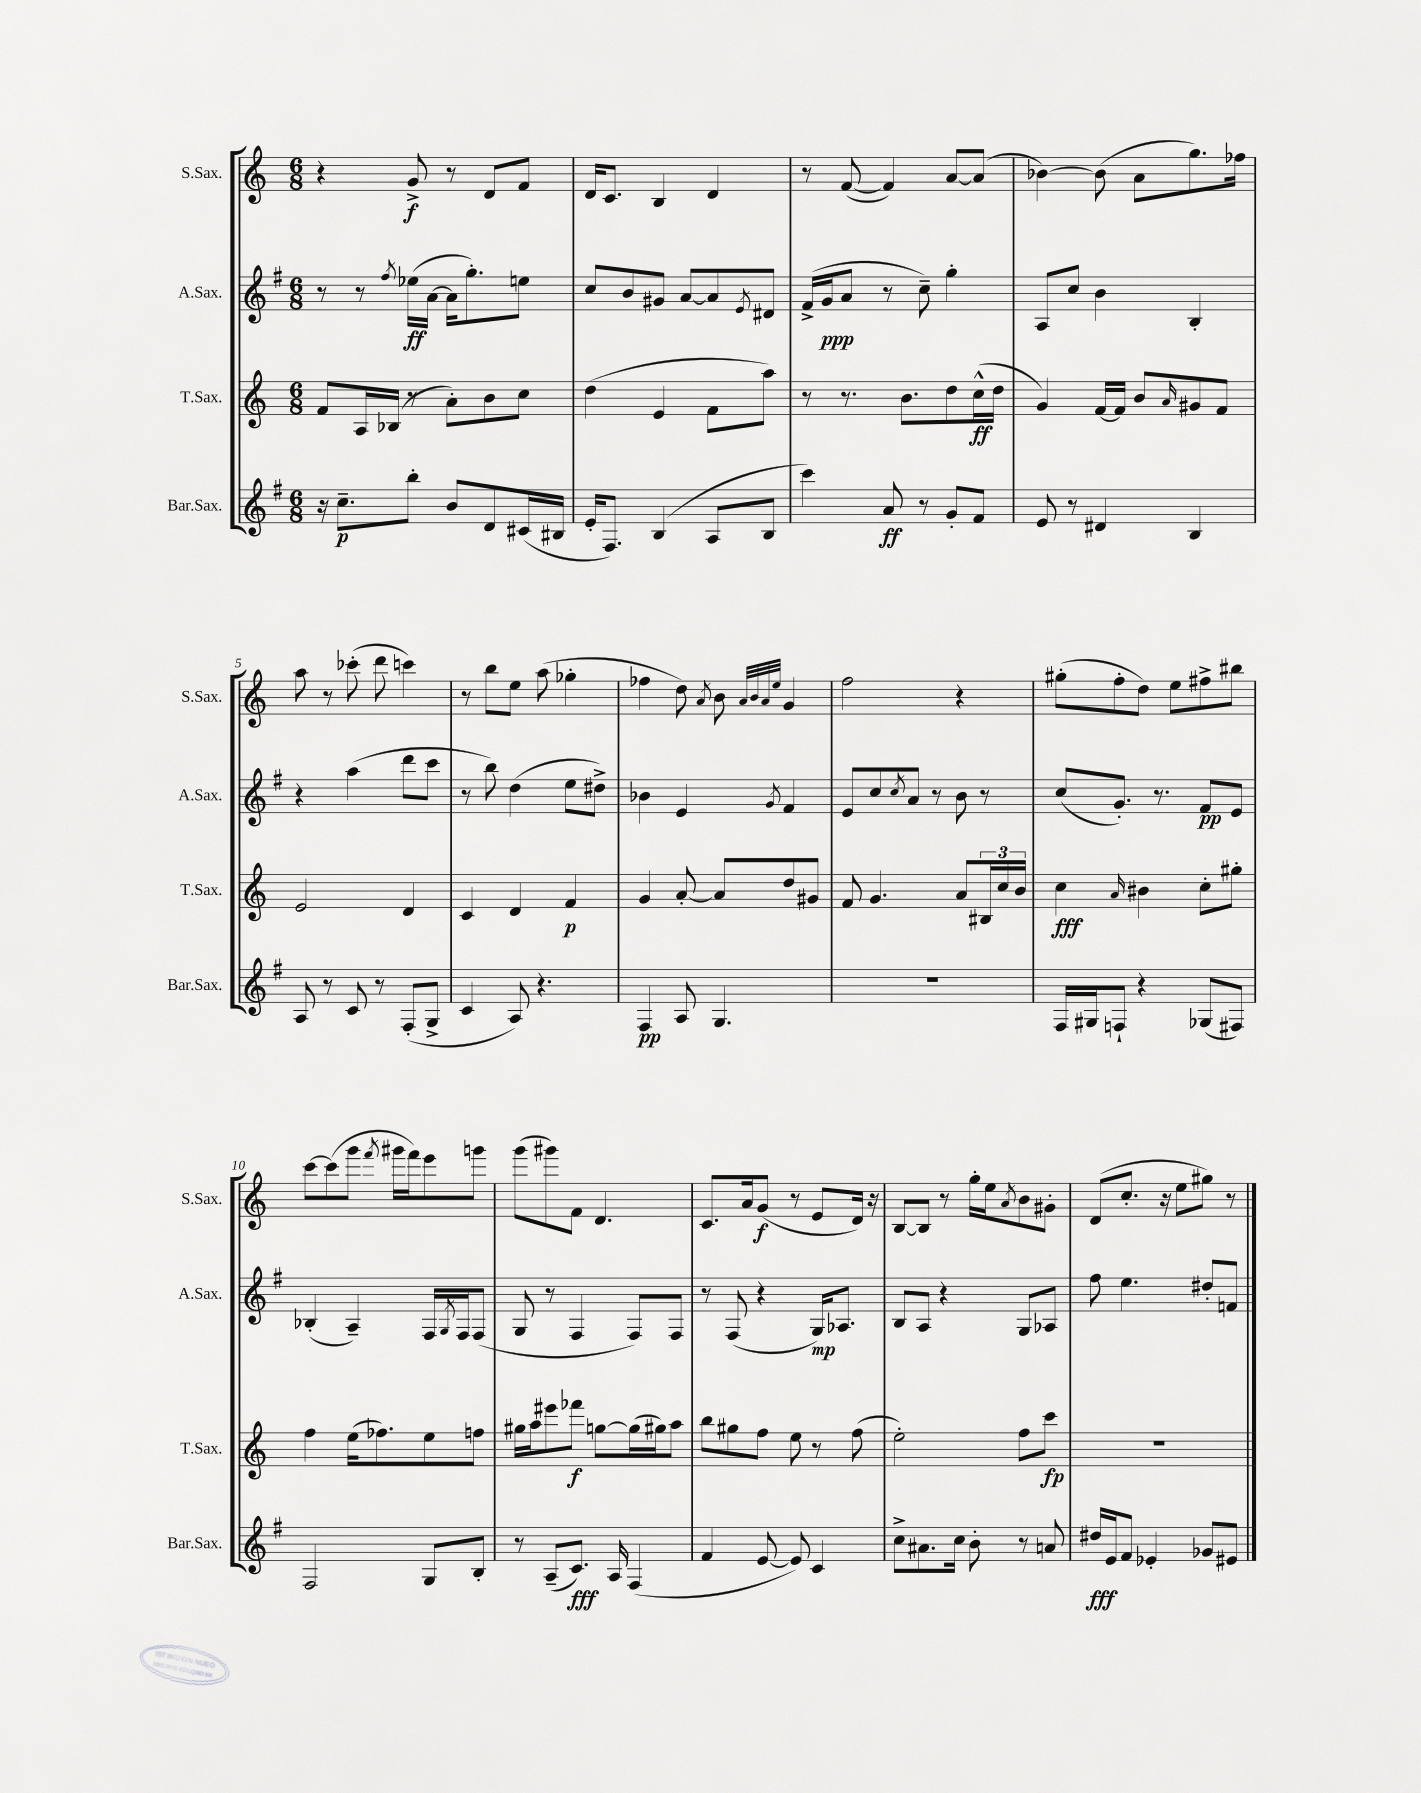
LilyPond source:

<<
\new StaffGroup <<
\new Staff = "s0" \with { instrumentName = "S.Sax." shortInstrumentName = "S.Sax." } {
    \clef treble \key c \major \numericTimeSignature \time 6/8
    r4 g'8->\f r8 d'8 f'8 |
    d'16 c'8. b4 d'4 |
    r8 f'8~( f'4) a'8~ a'8( |
    bes'4~) bes'8( a'8 g''8.) fes''16 |
    a''8 r8 ces'''8-.( d'''8 c'''4) |
    r8 b''8 e''8 a''8( ges''4-. |
    fes''4 d''8) \acciaccatura { a'8 } b'8 \grace { a'32 b'32 a'32 e''32 } g'4 |
    f''2 r4 |
    gis''8-.( f''8-. d''8) e''8 fis''8-> bis''8 |
    c'''8~ c'''8( g'''8 \acciaccatura { f'''8 } gis'''16 f'''16) e'''8 g'''8 |
    g'''8( gis'''8) f'8 d'4. |
    c'8. a'16 g'8\f( r8 e'8 d'16) r16 |
    b8~ b8 r8 g''16-. e''16 \acciaccatura { a'8 } b'8 gis'8-. |
    d'8( c''8.-. r16 e''8 gis''8) r8 \bar "|." |
}
\new Staff = "s1" \with { instrumentName = "A.Sax." shortInstrumentName = "A.Sax." } {
    \clef treble \key g \major \numericTimeSignature \time 6/8
    r8 r8 \acciaccatura { fis''8 } ees''16\ff( a'16~ a'16 g''8.-.) e''8 |
    c''8 b'8 gis'8 a'8~ a'8 \acciaccatura { e'8 } dis'8 |
    fis'16->( g'16\ppp a'8 r8 c''8--) g''4-. |
    a8 c''8 b'4 b4-. |
    r4 a''4( d'''8 c'''8 |
    r8 b''8) d''4( e''8 dis''8->) |
    bes'4 e'4 \acciaccatura { g'8 } fis'4 |
    e'8 c''8 \acciaccatura { c''8 } a'8 r8 b'8 r8 |
    c''8( g'8.-.) r8. fis'8\pp e'8 |
    bes4-.( a4--) fis16 \acciaccatura { g8 } fis16 fis8( |
    g8 r8 fis4 fis8) fis8 |
    r8 fis8( r4 g16\mp) aes8. |
    b8 a8 r4 g8 aes8 |
    fis''8 e''4. dis''8-. f'8 \bar "|." |
}
\new Staff = "s2" \with { instrumentName = "T.Sax." shortInstrumentName = "T.Sax." } {
    \clef treble \key c \major \numericTimeSignature \time 6/8
    f'8 a16 bes16( r8 a'8-.) b'8 c''8 |
    d''4( e'4 f'8 a''8) |
    r8 r8. b'8. d''8 c''16-^\ff( d''16 |
    g'4) f'16~ f'16 b'8 \grace { a'16 } gis'8 f'8 |
    e'2 d'4 |
    c'4 d'4 f'4\p |
    g'4 a'8~-. a'8 d''8 gis'8 |
    f'8 g'4. a'8 \tuplet 3/2 { bis16 c''16 b'16 } |
    c''4\fff \grace { a'16 } bis'4 c''8-. gis''8-. |
    f''4 e''16( fes''8.) e''8 f''8 |
    gis''16 a''16 eis'''8 fes'''8\f g''8~ g''16( gis''16) a''8 |
    b''8 gis''8 f''8 e''8 r8 f''8( |
    e''2-.) f''8 c'''8\fp |
    R2. \bar "|." |
}
\new Staff = "s3" \with { instrumentName = "Bar.Sax." shortInstrumentName = "Bar.Sax." } {
    \clef treble \key g \major \numericTimeSignature \time 6/8
    r16 c''8.--\p b''8-. b'8 d'8 cis'16( bis16 |
    e'16-. fis8.) b4( a8 b8 |
    c'''4) a'8\ff r8 g'8-. fis'8 |
    e'8 r8 dis'4 b4 |
    a8 r8 c'8 r8 fis8-.( g8-> |
    c'4 a8) r4. |
    fis4\pp a8 g4. |
    R2. |
    fis16 gis16 f8-! r4 ges8( fis8) |
    fis2 g8 b8-. |
    r8 a8--( c'8.\fff) a16 fis4( |
    fis'4 e'8~ e'8) c'4 |
    c''8-> ais'8. c''16 b'8-. r8 a'8 |
    dis''16\fff e'16 fis'8 ees'4-. ges'8 eis'8 \bar "|." |
}
>>
>>
